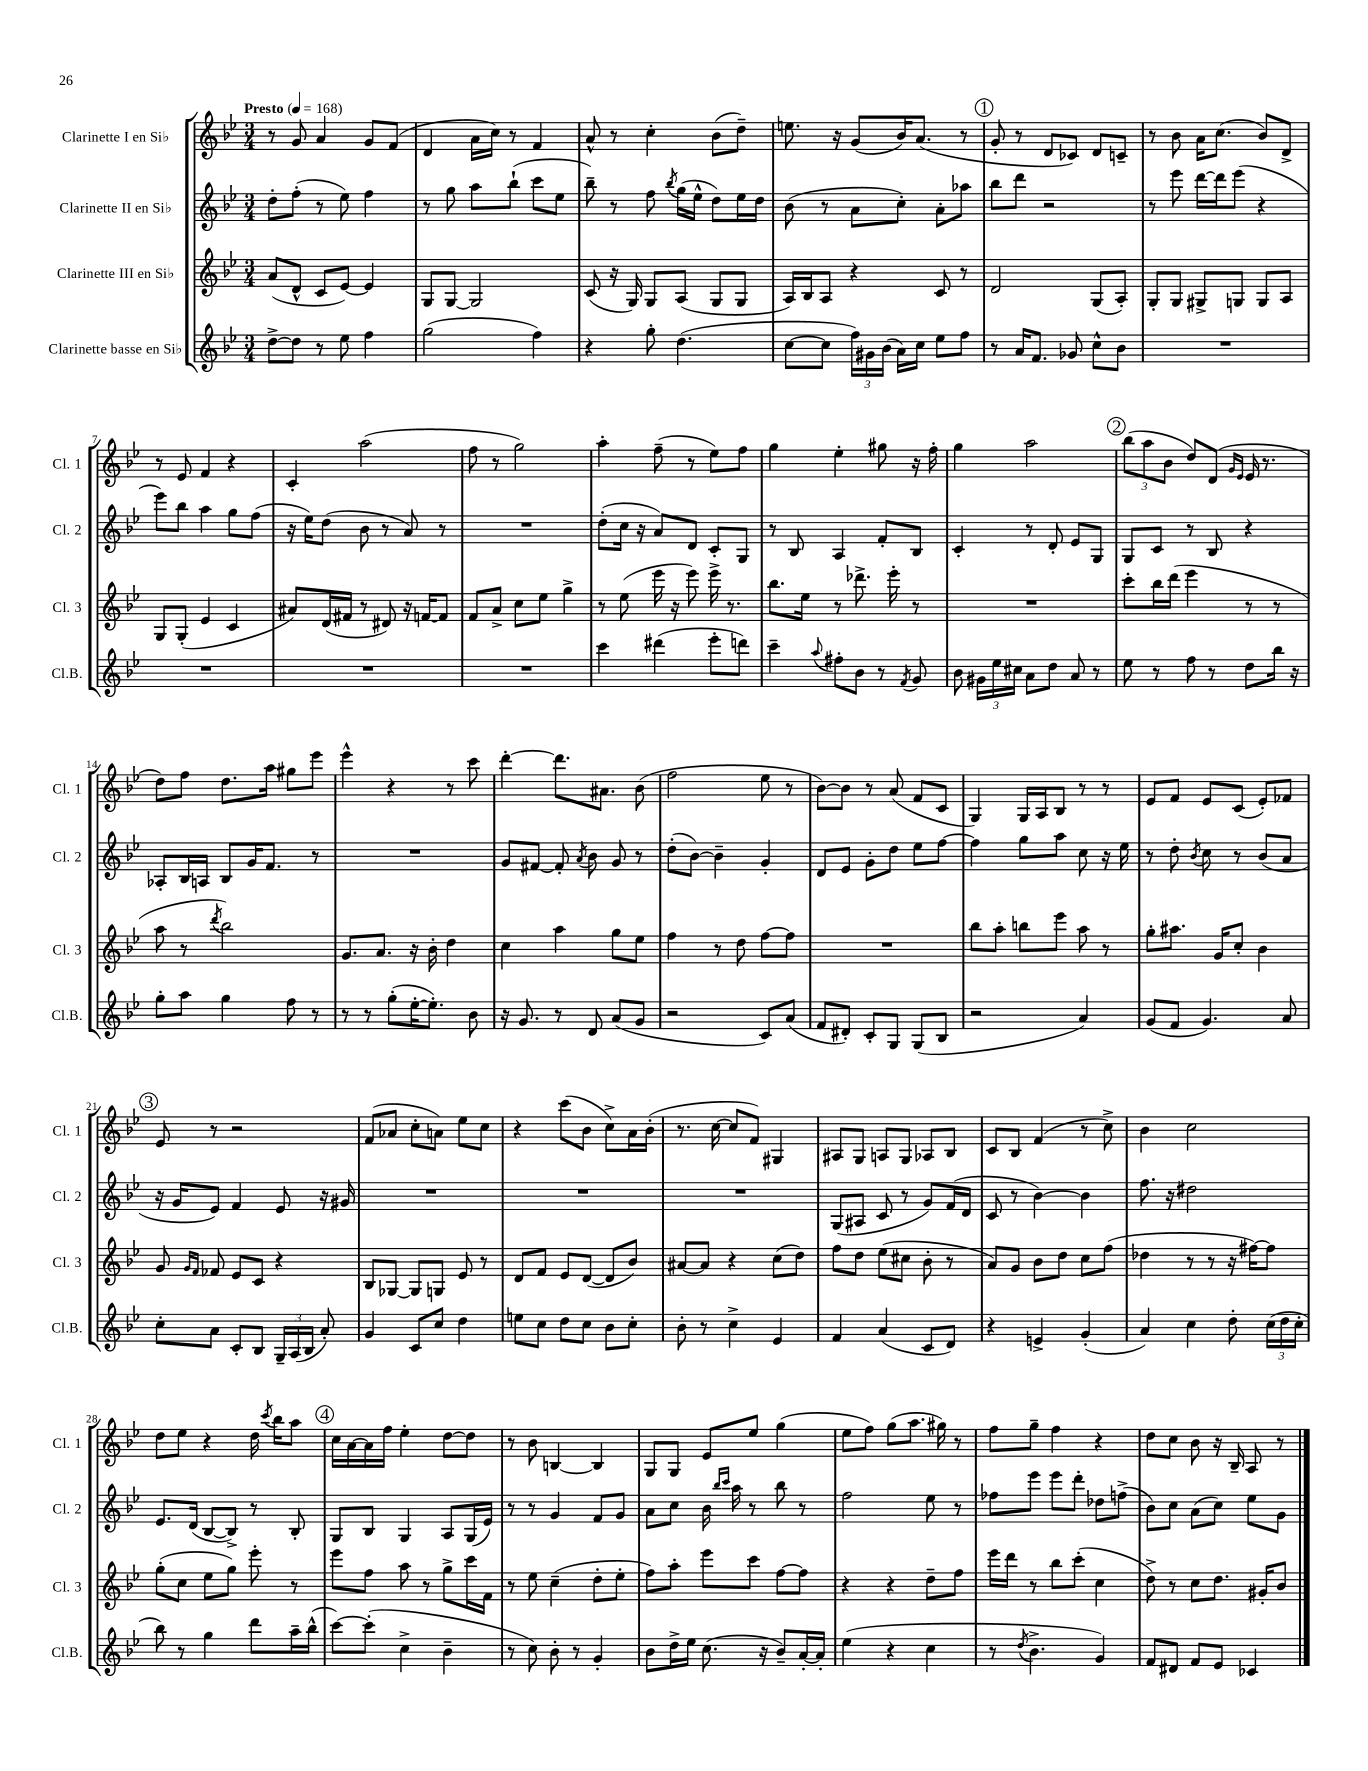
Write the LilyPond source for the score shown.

<<
\new StaffGroup <<
\new Staff = "s0" \with { instrumentName = "Clarinette I en Sib" shortInstrumentName = "Cl. 1" } {
    \clef treble \key bes \major \numericTimeSignature \time 3/4 \tempo "Presto" 4 = 168
    \autoBeamOff r8 g'8 a'4 g'8[ f'8]( |
    d'4 a'16[ c''16]) r8 f'4 |
    a'8-^ r8 c''4-. bes'8[( d''8]--) |
    e''8. r16 g'8[( bes'16) a'8.]( r8 |
    \mark \markup { \circle "1" } g'8-. r8 d'8[ ces'8]) d'8[ c'8]-- |
    r8 bes'8 a'16[ c''8.]( bes'8[) d'8]-> |
    r8 ees'8 f'4 r4 |
    c'4-. a''2( |
    f''8 r8 g''2) |
    a''4-. f''8--( r8 ees''8[) f''8] |
    g''4 ees''4-. gis''8 r16 f''16-. |
    g''4 a''2 |
    \mark \markup { \circle "2" } \tuplet 3/2 { bes''8[( a''8 bes'8] } d''8[) d'8]( \grace { g'16[ ees'16] } ees'16 r8. |
    d''8[) f''8] d''8.[ a''16] gis''8[ ees'''8] |
    ees'''4-^ r4 r8 c'''8 |
    d'''4~-. d'''8.[ ais'8.] bes'8( |
    f''2 ees''8 r8 |
    bes'8[~) bes'8] r8 a'8( f'8[ c'8] |
    g4) g16[ a16 bes8] r8 r8 |
    ees'8[ f'8] ees'8[ c'8]( ees'8[-.) fes'8] |
    \mark \markup { \circle "3" } ees'8 r8 r2 |
    f'8[( aes'8] c''8[-. a'8]) ees''8[ c''8] |
    r4 c'''8[( bes'8] c''8[->) a'16 bes'16]-.( |
    r8. c''16~ c''8[ f'8]) gis4 |
    ais8[ g8] a8[ g8] aes8[ bes8] |
    c'8[ bes8] f'4( r8 c''8->) |
    bes'4 c''2 |
    d''8[ ees''8] r4 d''16 \acciaccatura { c'''8 } bes''16[ a''8] |
    \mark \markup { \circle "4" } c''16[ a'16~ a'16 f''16] ees''4-. d''8[~ d''8] |
    r8 bes'8 b4~ b4 |
    g8[ g8] ees'8[ ees''8] g''4( |
    ees''8[ f''8]) g''8[( a''8.] gis''16) r8 |
    f''8[ g''8]-- f''4 r4 |
    d''8[ c''8] bes'8 r16 bes16-- a8 r8 \bar "|." |
}
\new Staff = "s1" \with { instrumentName = "Clarinette II en Sib" shortInstrumentName = "Cl. 2" } {
    \clef treble \key bes \major \numericTimeSignature \time 3/4
    \autoBeamOff d''8[-. f''8]-.( r8 ees''8) f''4 |
    r8 g''8 a''8[ bes''8]-!( c'''8[ ees''8] |
    bes''8--) r8 f''8 \acciaccatura { bes''8 } g''16[( ees''16]-^ d''8[) ees''16 d''16] |
    bes'8( r8 a'8[ c''8]-.) a'8[-. aes''8] |
    \mark \markup { \circle "1" } bes''8[ d'''8] r2 |
    r8 ees'''8 d'''16[~ d'''16 ees'''8]( r4 |
    ees'''8[) bes''8] a''4 g''8[ f''8]( |
    r16 ees''16[) d''8]( bes'8 r8 a'8) r8 |
    R2. |
    d''8[-.( c''16] r16 a'8[) d'8] c'8[-. g8] |
    r8 bes8 a4 f'8[-. bes8] |
    c'4-. r8 d'8-. ees'8[ g8] |
    \mark \markup { \circle "2" } g8[ c'8] r8 bes8 r4 |
    aes8[-. bes16 a16] bes8[ g'16 f'8.] r8 |
    R2. |
    g'8[ fis'8]~ fis'8-. \acciaccatura { a'8 } bes'8 g'8 r8 |
    d''8[-.( bes'8]~) bes'4-- g'4-. |
    d'8[ ees'8] g'8[-. d''8] ees''8[ f''8]~ |
    f''4 g''8[ a''8] c''8 r16 ees''16 |
    r8 d''8-. \acciaccatura { bes'8 } c''8 r8 bes'8[( a'8] |
    \mark \markup { \circle "3" } r16 g'16[ ees'8]) f'4 ees'8 r16 gis'16 |
    R2. |
    R2. |
    R2. |
    g8[( ais8] c'8 r8 g'8[) f'16( d'16] |
    c'8 r8 bes'4~) bes'4 |
    f''8. r16 dis''2 |
    ees'8.[ d'16]( bes8[~ bes8]->) r8 bes8-. |
    \mark \markup { \circle "4" } g8[ bes8] g4 a8[ g16( ees'16]) |
    r8 r8 g'4 f'8[ g'8] |
    a'8[ c''8] bes'16 \grace { bes''16[ c'''16] } a''16 r8 bes''8 r8 |
    f''2 ees''8 r8 |
    fes''8[ ees'''8] ees'''8[ d'''8]-. des''8[ f''8]->( |
    bes'8[) c''8] a'8[( c''8]) ees''8[ g'8] \bar "|." |
}
\new Staff = "s2" \with { instrumentName = "Clarinette III en Sib" shortInstrumentName = "Cl. 3" } {
    \clef treble \key bes \major \numericTimeSignature \time 3/4
    \autoBeamOff a'8[( d'8]-^ c'8[ ees'8]~) ees'4 |
    g8[ g8]~ g2 |
    c'8( r16 g16) g8[ a8]( g8[ g8] |
    a16[) bes16 a8] r4 c'8 r8 |
    \mark \markup { \circle "1" } d'2 g8[( a8]-.) |
    g8[-. g8] gis8[-> g8] g8[ a8] |
    g8[ g8]-.( ees'4 c'4 |
    ais'8[) d'16( fis'16] r8 dis'8) r16 f'16[~ f'8] |
    f'8[ a'8]-> c''8[ ees''8] g''4-> |
    r8 ees''8( ees'''16 r16 ees'''8) ees'''16-> r8. |
    bes''8.[ ees''16] r8 des'''8.-> ees'''16-. r8 |
    R2. |
    \mark \markup { \circle "2" } c'''8[-. bes''16 d'''16]( ees'''4 r8 r8 |
    a''8 r8 \acciaccatura { d'''8 } bes''2) |
    g'8.[ a'8.] r16 bes'16-. d''4 |
    c''4 a''4 g''8[ ees''8] |
    f''4 r8 d''8 f''8[~ f''8] |
    R2. |
    bes''8[ a''8]-. b''8[ ees'''8] a''8 r8 |
    g''8[-. ais''8.] g'16[ c''8]-. bes'4 |
    \mark \markup { \circle "3" } g'8 \grace { g'16[ f'16] } fes'8 ees'8[ c'8] r4 |
    bes8[ ges8]~ ges8[ g8] ees'8 r8 |
    d'8[ f'8] ees'8[ d'8]~( d'8[ bes'8]) |
    ais'8[~ ais'8] r4 c''8[( d''8]) |
    f''8[ d''8] ees''8[( cis''8] bes'8-. r8 |
    a'8[) g'8] bes'8[ d''8] c''8[ f''8]( |
    des''4 r8 r8 r16 fis''16[~) fis''8] |
    g''8[-.( c''8] ees''8[ g''8]) ees'''8-. r8 |
    \mark \markup { \circle "4" } ees'''8[ f''8] a''8 r8 g''8[-> c'''16 f'16] |
    r8 ees''8 c''4--( d''8[-. ees''8]-. |
    f''8[) a''8]-. ees'''8[ c'''8] f''8[~ f''8] |
    r4 r4 d''8[-- f''8] |
    ees'''16[ d'''16] r8 bes''8[ c'''8]-.( c''4 |
    d''8->) r8 c''8[ d''8.] gis'16[-. bes'8] \bar "|." |
}
\new Staff = "s3" \with { instrumentName = "Clarinette basse en Sib" shortInstrumentName = "Cl.B." } {
    \clef treble \key bes \major \numericTimeSignature \time 3/4
    \autoBeamOff d''8[~-> d''8] r8 ees''8 f''4 |
    g''2( f''4) |
    r4 g''8-. d''4.( |
    c''8[~ c''8] \tuplet 3/2 { f''16[) gis'16 bes'16]( } a'16[) c''16] ees''8[ f''8] |
    \mark \markup { \circle "1" } r8 a'16[ f'8.] ges'8 c''8[-^ bes'8] |
    R2. |
    R2. |
    R2. |
    R2. |
    c'''4 dis'''4( ees'''8[-. d'''8]) |
    c'''4-- \appoggiatura { a''8 } fis''8[-. bes'8] r8 \acciaccatura { f'8 } g'8 |
    bes'8 \tuplet 3/2 { gis'16[ ees''16 cis''16] } a'8[ d''8] a'8 r8 |
    \mark \markup { \circle "2" } ees''8 r8 f''8 r8 d''8[ bes''16] r16 |
    g''8[-. a''8] g''4 f''8 r8 |
    r8 r8 g''8[-.( ees''16~-. ees''8.]-.) bes'8 |
    r16 g'8. r8 d'8 a'8[( g'8] |
    r2 c'8[) a'8]( |
    f'8[ dis'8]-.) c'8[-. g8] g8[( bes8] |
    r2 a'4) |
    g'8[( f'8] g'4.) a'8 |
    \mark \markup { \circle "3" } c''8[-. a'8] c'8[-. bes8] \tuplet 3/2 { g16[-- a16( bes16] } a'8-.) |
    g'4 c'8[ c''8] d''4 |
    e''8[ c''8] d''8[ c''8] bes'8[ c''8]-. |
    bes'8-. r8 c''4-> ees'4 |
    f'4 a'4( c'8[ d'8]) |
    r4 e'4-> g'4-.( |
    a'4) c''4 d''8-. \tuplet 3/2 { c''16[( d''16 c''16]-. } |
    bes''8) r8 g''4 d'''8[ a''16-- bes''16]-^( |
    \mark \markup { \circle "4" } c'''8[~) c'''8]-.( c''4-> bes'4-- |
    r8 c''8) bes'8-. r8 g'4-. |
    bes'8[ d''16-> ees''16] c''8.( r16 bes'8[--) a'16~-. a'16]-. |
    ees''4( r4 c''4 |
    r8 \acciaccatura { d''8 } bes'4.-> g'4) |
    f'8[ dis'8] f'8[ ees'8] ces'4 \bar "|." |
}
>>
>>
